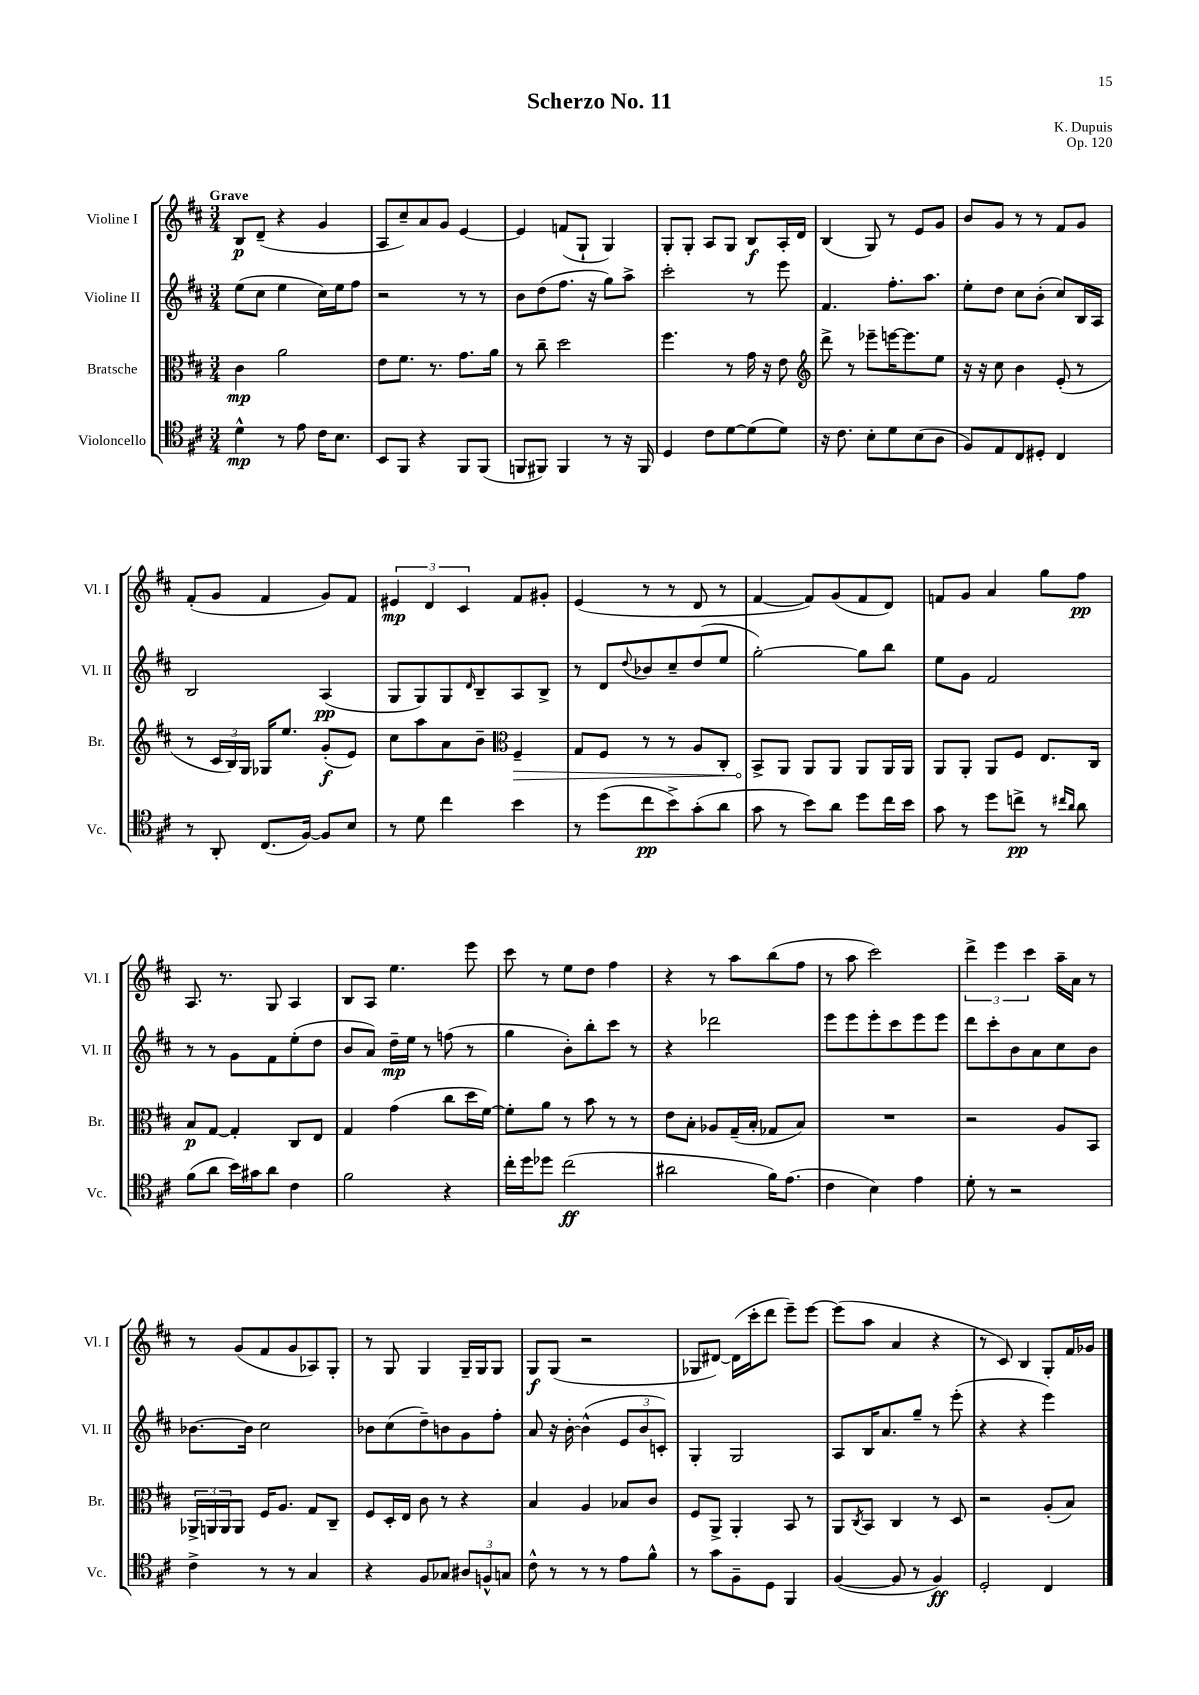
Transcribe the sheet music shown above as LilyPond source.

\header { title = "Scherzo No. 11" composer = "K. Dupuis" opus = "Op. 120" }
<<
\new StaffGroup <<
\new Staff = "s0" \with { instrumentName = "Violine I" shortInstrumentName = "Vl. I" } {
    \clef treble \key d \major \numericTimeSignature \time 3/4 \tempo "Grave"
    b8\p d'8--( r4 g'4 |
    a8 cis''8--) a'8 g'8 e'4~ |
    e'4 f'8( g8-! g4) |
    g8-. g8-. a8 g8 b8\f a16-. d'16 |
    b4( g8) r8 e'8 g'8 |
    b'8 g'8 r8 r8 fis'8 g'8 |
    fis'8-.( g'8 fis'4 g'8) fis'8 |
    \tuplet 3/2 { eis'4\mp d'4 cis'4 } fis'8 gis'8-. |
    e'4( r8 r8 d'8 r8 |
    fis'4~ fis'8) g'8( fis'8 d'8) |
    f'8 g'8 a'4 g''8 fis''8\pp |
    a8. r8. g8 a4 |
    b8 a8 e''4. e'''8 |
    cis'''8 r8 e''8 d''8 fis''4 |
    r4 r8 a''8 b''8( fis''8 |
    r8 a''8 cis'''2) |
    \tuplet 3/2 { d'''4-> e'''4 cis'''4 } a''16-- a'16 r8 |
    r8 g'8( fis'8 g'8 aes8) g8-. |
    r8 g8 g4 g16-- g16 g8 |
    g8\f g8( r2 |
    ges8 dis'8~) dis'16( cis'''16-. d'''8 e'''8--) e'''8~ |
    e'''8( a''8 a'4 r4 |
    r8 cis'8) b4 g8-. fis'16 ges'16 \bar "|." |
}
\new Staff = "s1" \with { instrumentName = "Violine II" shortInstrumentName = "Vl. II" } {
    \clef treble \key d \major \numericTimeSignature \time 3/4
    e''8( cis''8 e''4 cis''16) e''16 fis''8 |
    r2 r8 r8 |
    b'8 d''8( fis''8. r16 g''8) a''8-> |
    cis'''2-. r8 e'''8 |
    fis'4. fis''8.-. a''8. |
    e''8-. d''8 cis''8 b'8-.( cis''8) b16 a16 |
    b2 a4\pp( |
    g8 g8) g8 \grace { d'16 } b8-- a8 b8-> |
    r8 d'8 \appoggiatura { d''8 } bes'8 cis''8-- d''8( e''8 |
    g''2~-.) g''8 b''8 |
    e''8 g'8 fis'2 |
    r8 r8 g'8 fis'8 e''8-.( d''8 |
    b'8 a'8) d''16--\mp e''16 r8 f''8( r8 |
    g''4 b'8-.) b''8-. cis'''8 r8 |
    r4 des'''2 |
    e'''8 e'''8 e'''8-. cis'''8 e'''8 e'''8 |
    d'''8 cis'''8-. b'8 a'8 cis''8 b'8 |
    bes'8.~ bes'16 cis''2 |
    bes'8 cis''8( d''8--) b'8 g'8 fis''8-. |
    a'8 r16 b'16~-. b'4-^( \tuplet 3/2 { e'8 b'8 c'8-.) } |
    g4-. g2 |
    a8 b16 a'8. g''8-- r8 e'''8-.( |
    r4 r4 e'''4) \bar "|." |
}
\new Staff = "s2" \with { instrumentName = "Bratsche" shortInstrumentName = "Br." } {
    \clef alto \key d \major \numericTimeSignature \time 3/4
    cis'4\mp a'2 |
    e'8 fis'8. r8. g'8. a'16 |
    r8 cis''8-- d''2 |
    fis''4. r8 g'16 r16 e'8 |
    \clef treble d'''8-> r8 ees'''8-- e'''16~ e'''8. e''8 |
    r16 r16 cis''8 b'4 e'8-.( r8 |
    r8 \tuplet 3/2 { cis'16 b16) g16 } ges16 e''8. g'8-.\f( e'8) |
    cis''8 a''8 a'8 b'8-- \clef alto \once \override Hairpin.circled-tip = ##t fis4--\> |
    g8 fis8 r8 r8 a8 cis8-. |
    b,8->\! a,8 a,8 a,8 a,8 a,16 a,16 |
    a,8 a,8-. a,8 fis8 e8. cis16 |
    b8\p g8~ g4-. cis8 e8 |
    g4 g'4( cis''8 d''16 fis'16~) |
    fis'8-. a'8 r8 b'8 r8 r8 |
    e'8 b8-. aes8 g16--( b16-. ges8 b8) |
    R2. |
    r2 a8 b,8 |
    \tuplet 3/2 { aes,16-> a,16 a,16 } a,8 fis16 a8. g8 cis8-- |
    fis8 d16-. e16 cis'8 r8 r4 |
    b4 a4 bes8 cis'8 |
    fis8 a,8-> a,4-. b,8 r8 |
    a,8 \acciaccatura { cis8 } b,8 cis4 r8 d8 |
    r2 a8-.( b8) \bar "|." |
}
\new Staff = "s3" \with { instrumentName = "Violoncello" shortInstrumentName = "Vc." } {
    \clef tenor \key d \major \numericTimeSignature \time 3/4
    d'4-^\mp r8 e'8 cis'16 b8. |
    b,8 fis,8 r4 fis,8 fis,8( |
    f,8 fis,8) fis,4 r8 r16 fis,16 |
    d4 cis'8 d'8~ d'8( d'8) |
    r16 cis'8. b8-. d'8 b8( a8 |
    fis8) e8 cis8 dis8-. cis4 |
    r8 a,8-. cis8.( fis16~) fis8 b8 |
    r8 d'8 cis''4 b'4 |
    r8 d''8( cis''8\pp b'8->) g'8-.( a'8 |
    g'8 r8 b'8) a'8 d''8 cis''16 b'16 |
    g'8 r8 d''8 c''8->\pp r8 \grace { cis''16 a'16 } a'8 |
    fis'8( a'8 b'16) gis'16 a'8 cis'4 |
    fis'2 r4 |
    cis''16-. d''16 des''8 cis''2\ff( |
    ais'2 fis'16) e'8.( |
    cis'4 b4) e'4 |
    d'8-. r8 r2 |
    cis'4-> r8 r8 g4 |
    r4 fis8 ges8 \tuplet 3/2 { ais8 f8-^ g8 } |
    cis'8-^ r8 r8 r8 e'8 fis'8-^ |
    r8 g'8 fis8-- d8 fis,4 |
    fis4~( fis8 r8 fis4\ff) |
    d2-. cis4 \bar "|." |
}
>>
>>
\layout { \context { \Score \remove "Bar_number_engraver" } }
